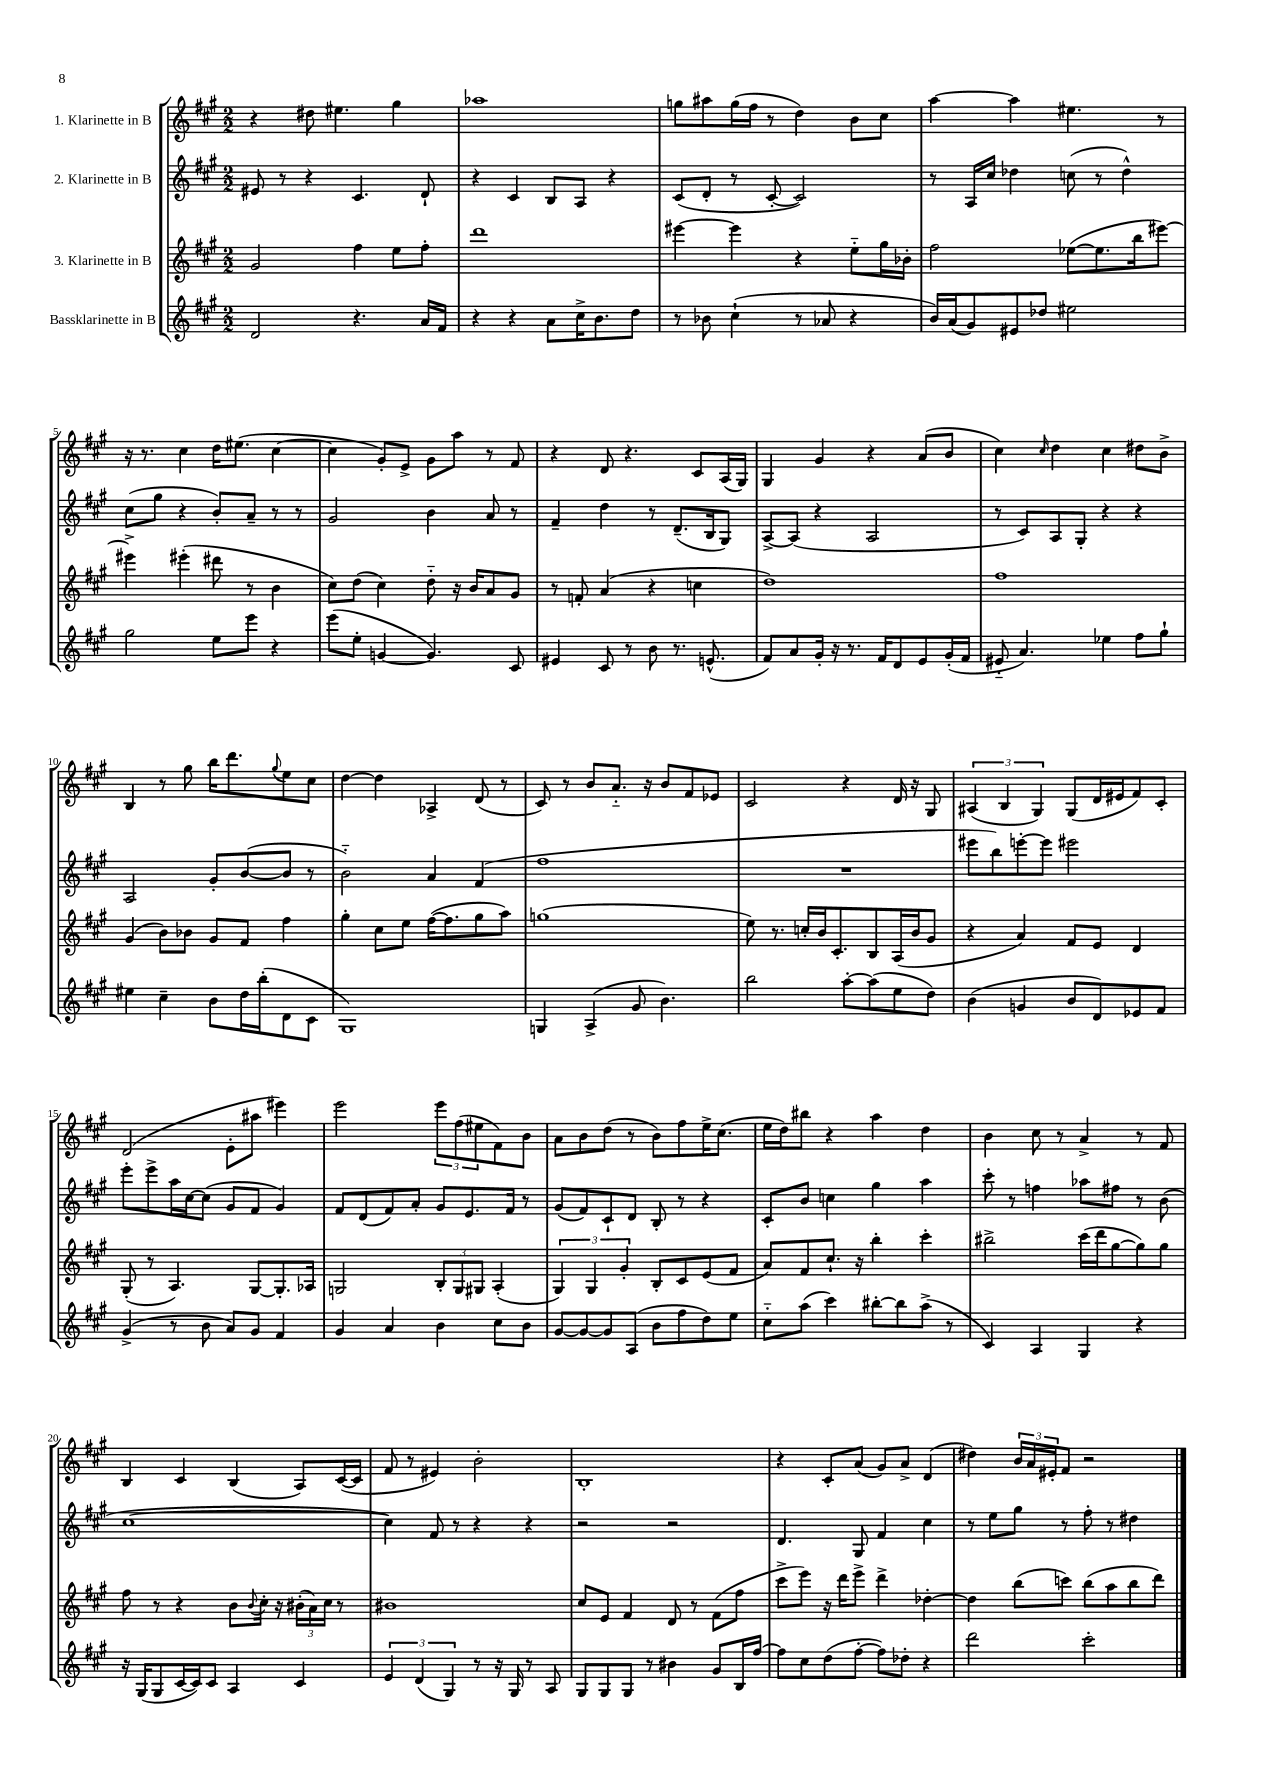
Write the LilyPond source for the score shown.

<<
\new StaffGroup <<
\new Staff = "s0" \with { instrumentName = "1. Klarinette in B" } {
    \clef treble \key a \major \numericTimeSignature \time 2/2
    r4 dis''8 eis''4. gis''4 |
    aes''1 |
    g''8 ais''8 g''16( fis''16 r8 d''4) b'8 cis''8 |
    a''4~ a''4 eis''4. r8 |
    r16 r8. cis''4 d''16 eis''8.( cis''4~ |
    cis''4 gis'8-.) e'8-> gis'8 a''8 r8 fis'8 |
    r4 d'8 r4. cis'8 a16( gis16) |
    gis4 gis'4 r4 a'8( b'8 |
    cis''4) \grace { cis''16 } d''4 cis''4 dis''8 b'8-> |
    b4 r8 gis''8 b''16 d'''8. \appoggiatura { gis''8 } e''8 cis''8 |
    d''4~ d''4 aes4-> d'8( r8 |
    cis'8) r8 b'8 a'8.-_ r16 b'8 fis'8 ees'8 |
    cis'2 r4 d'16 r16 gis8 |
    \tuplet 3/2 { ais4( b4 gis4) } gis8( d'16 eis'16 fis'8) cis'8-. |
    d'2( e'8-. ais''8 eis'''4) |
    e'''2 \tuplet 3/2 { e'''8 fis''8( eis''8 } fis'8) b'8 |
    a'8 b'8 d''8( r8 b'8) fis''8 e''16-> cis''8.( |
    e''16 d''16) bis''8 r4 a''4 d''4 |
    b'4 cis''8 r8 a'4-> r8 fis'8 |
    b4 cis'4 b4( a8) cis'16~( cis'16 |
    fis'8 r8 eis'4) b'2-. |
    b1-. |
    r4 cis'8-. a'8( gis'8) a'8-> d'4( |
    dis''4) \tuplet 3/2 { b'16 a'16 eis'16-. } fis'8 r2 \bar "|." |
}
\new Staff = "s1" \with { instrumentName = "2. Klarinette in B" } {
    \clef treble \key a \major \numericTimeSignature \time 2/2
    eis'8 r8 r4 cis'4. d'8-! |
    r4 cis'4 b8 a8 r4 |
    cis'8( d'8-. r8 cis'8~-. cis'2) |
    r8 a16 cis''16 des''4 c''8( r8 des''4-^) |
    cis''8( gis''8 r4 b'8-.) a'8-- r8 r8 |
    gis'2 b'4 a'8 r8 |
    fis'4-- d''4 r8 d'8.--( b16 gis8) |
    a8~-> a8( r4 a2 |
    r8 cis'8) a8 gis8-. r4 r4 |
    a2 gis'8-. b'8~( b'8 r8 |
    b'2-_) a'4 fis'4( |
    fis''1 |
    R1 |
    eis'''8 b''8) e'''8~-. e'''8 eis'''2 |
    e'''8-. e'''8-> a''16 cis''16~ cis''8( gis'8 fis'8 gis'4) |
    fis'8 d'8( fis'8) a'8-. gis'8 e'8. fis'16 r8 |
    gis'8( fis'8) cis'8-! d'8 b8-. r8 r4 |
    cis'8-. b'8 c''4 gis''4 a''4 |
    cis'''8-. r8 f''4 aes''8 fis''8 r8 b'8( |
    cis''1~ |
    cis''4) fis'8 r8 r4 r4 |
    r2 r2 |
    d'4. gis8 fis'4 cis''4 |
    r8 e''8 gis''8 r8 fis''8-. r8 dis''4 \bar "|." |
}
\new Staff = "s2" \with { instrumentName = "3. Klarinette in B" } {
    \clef treble \key a \major \numericTimeSignature \time 2/2
    gis'2 fis''4 e''8 fis''8-. |
    d'''1 |
    eis'''4~ eis'''4 r4 e''8-_ gis''16 bes'16-. |
    fis''2 ees''8~( ees''8. b''16 eis'''8~) |
    eis'''4-> eis'''4-.( dis'''8 r8 b'4 |
    cis''8) d''8( cis''4) d''8-_ r16 b'16 a'8 gis'8 |
    r8 f'8-. a'4( r4 c''4 |
    d''1) |
    fis''1 |
    gis'4( b'8) bes'8 gis'8 fis'8 fis''4 |
    gis''4-. cis''8 e''8 fis''16~( fis''8. gis''8 a''8) |
    g''1( |
    e''8) r8. c''16-. b'16 cis'8.-. b8 a16( b'16 gis'8 |
    r4 a'4) fis'8 e'8 d'4 |
    gis8-.( r8 a4.) gis8~ gis8.-. aes16 |
    g2 \tuplet 3/2 { b8-. g8 gis8 } a4-.( |
    \tuplet 3/2 { gis4) gis4 gis'4-. } b8-. cis'8 e'8( fis'8 |
    a'8) fis'8 cis''8.-! r16 b''4-. cis'''4-. |
    bis''2-> cis'''16( d'''16 gis''8~ gis''8) gis''8 |
    fis''8 r8 r4 b'8 \appoggiatura { b'8 } cis''16-. r16 \tuplet 3/2 { bis'16-.( a'16) cis''16 } r8 |
    bis'1 |
    cis''8 e'8 fis'4 d'8 r8 fis'8( fis''8 |
    cis'''8-> e'''8) r16 d'''16 e'''8-> d'''4-> des''4~-. |
    des''4 b''8( c'''8) b''8( a''8 b''8 d'''8) \bar "|." |
}
\new Staff = "s3" \with { instrumentName = "Bassklarinette in B" } {
    \clef treble \key a \major \numericTimeSignature \time 2/2
    d'2 r4. a'16 fis'16 |
    r4 r4 a'8 cis''16-> b'8. d''8 |
    r8 bes'8 cis''4-!( r8 aes'8 r4 |
    b'16) a'16( gis'8) eis'8 des''8 eis''2 |
    gis''2 e''8 e'''8 r4 |
    e'''8( e''8-. g'4~ g'4.) cis'8 |
    eis'4 cis'8 r8 b'8 r8. e'8.-^( |
    fis'8) a'8 gis'16-. r16 r8. fis'16 d'8 e'8 gis'16-.( fis'16 |
    eis'8-_ a'4.) ees''4 fis''8 gis''8-! |
    eis''4 cis''4-- b'8 d''16 b''16-.( d'8 cis'8 |
    gis1) |
    g4 a4->( gis'8 b'4.) |
    b''2 a''8~-. a''8( e''8 d''8) |
    b'4( g'4 b'8 d'8) ees'8 fis'8 |
    gis'4->( r8 b'8 a'8) gis'8 fis'4 |
    gis'4 a'4 b'4 cis''8 b'8 |
    gis'8~ gis'8~ gis'8 a8( b'8 fis''8 d''8) e''8 |
    cis''8-_ a''8( cis'''4) bis''8~-. bis''8 a''8->( r8 |
    cis'4) a4 gis4 r4 |
    r16 gis16( gis8 cis'16~ cis'16) cis'8 a4 cis'4 |
    \tuplet 3/2 { e'4 d'4( gis4) } r8 r16 gis16 r8 a8 |
    gis8 gis8 gis8 r8 bis'4 gis'8 b16 fis''16~ |
    fis''8 cis''8 d''8( fis''8~-. fis''8) des''8-. r4 |
    d'''2 cis'''2-. \bar "|." |
}
>>
>>
